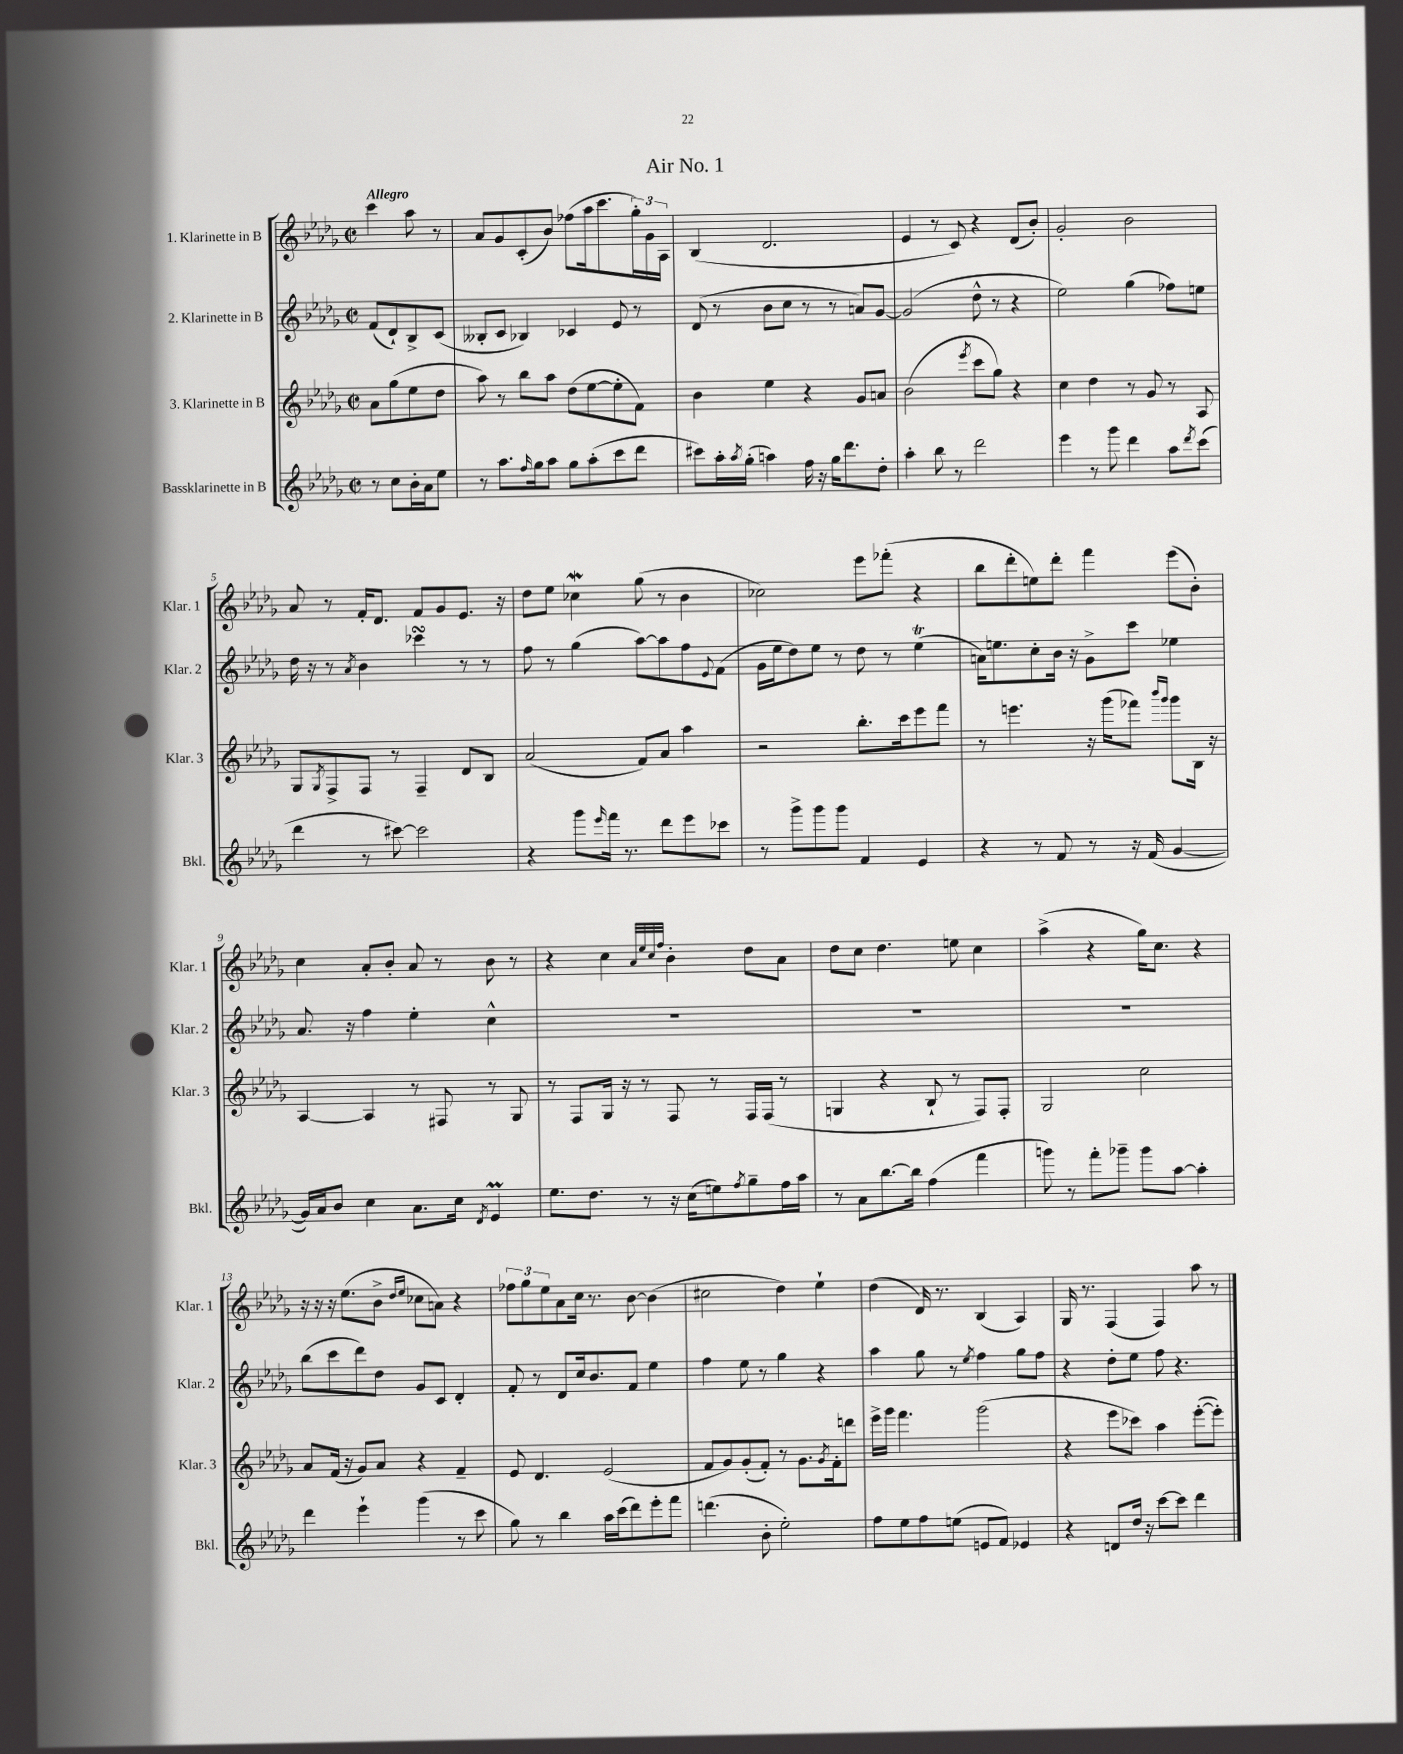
\header { title = "Air No. 1" }
<<
\new StaffGroup <<
\new Staff = "s0" \with { instrumentName = "1. Klarinette in B" shortInstrumentName = "Klar. 1" } {
    \clef treble \key des \major \defaultTimeSignature \time 2/2 \partial 2 \tempo "Allegro"
    c'''4 aes''8 r8 |
    aes'8 ges'8 c'8-.( bes'8) fes''8( aes''16 c'''8. \tuplet 3/2 { ges''16-.) ges'16 aes16 } |
    bes4( des'2. |
    ees'4 r8 c'8) r4 des'8( bes'8-.) |
    ges'2-. bes'2 |
    aes'8 r8 f'16-. des'8. f'8 ges'8 ees'8. r16 |
    des''8 ees''8 ces''4\mordent ges''8( r8 bes'4 |
    ces''2) ees'''8 fes'''8-.( r4 |
    bes''8 des'''8-. e''8) des'''8-. f'''4 ees'''8( bes'8-.) |
    c''4 aes'8-. bes'8-. aes'8 r8 bes'8 r8 |
    r4 c''4 \grace { aes'32 ees''32 c''32 f''32 } bes'4-. des''8 aes'8 |
    des''8 c''8 des''4. e''8 c''4 |
    aes''4->( r4 ges''16) c''8. r4 |
    r16 r16 r16 ees''8.( bes'8-> \grace { des''16 ees''16 } ces''8 a'8) r4 |
    \tuplet 3/2 { fes''8 ges''8 ees''8 } aes'8 c''16 r8. bes'8~ bes'4( |
    cis''2 des''4) ees''4-! |
    des''4( des'16) r8. bes4( aes4) |
    ges16 r8. f4( f4) aes''8 r8 \bar "|." |
}
\new Staff = "s1" \with { instrumentName = "2. Klarinette in B" shortInstrumentName = "Klar. 2" } {
    \clef treble \key des \major \defaultTimeSignature \time 2/2 \partial 2
    f'8( des'8-!) bes8-> c'8( |
    beses8-. c'8 bes4) ces'4 ees'8 r8 |
    des'8( r8 bes'8 c''8 r8 r8 a'8) ges'8~ |
    ges'2( des''8-^ r8 r4 |
    ees''2) ges''4( fes''8) e''8 |
    des''16 r16 r8 \acciaccatura { aes'8 } bes'4 ces'''4\turn r8 r8 |
    f''8 r8 ges''4( aes''8~) aes''8 f''8 \appoggiatura { ees'8 } f'8( |
    ges'16 ees''16 des''8) ees''8 r8 des''8 r8 ees''4\trill( |
    a'16) e''8. c''8-. bes'16 r16 ges'8-> c'''8 ees''4 |
    aes'8. r16 f''4 ees''4-. c''4-^ |
    R1 |
    R1 |
    R1 |
    bes''8( c'''8 des'''8) des''8 ges'8 c'8 des'4-. |
    f'8-. r8 des'8 c''16 bes'8. f'8 ees''4 |
    f''4 ees''8 r8 ges''4 r4 |
    aes''4 ges''8 r8 \acciaccatura { ees''8 } f''4 ges''8 f''8 |
    r4 des''8-. ees''8 f''8 r4. \bar "|." |
}
\new Staff = "s2" \with { instrumentName = "3. Klarinette in B" shortInstrumentName = "Klar. 3" } {
    \clef treble \key des \major \defaultTimeSignature \time 2/2 \partial 2
    aes'8 ges''8( ees''8 des''8 |
    aes''8) r8 bes''8 aes''8 des''8( ees''8~ ees''8-. f'8) |
    bes'4 ees''4 r4 ges'8 a'8 |
    bes'2( \acciaccatura { ees'''8 } c'''8 ges''8) r4 |
    c''4 des''4 r8 ges'8 r8 aes8 |
    ges8 \acciaccatura { ges8 } f8-> f8 r8 f4-- des'8 bes8 |
    aes'2( f'8) aes'8 aes''4 |
    r2 bes''8.-. c'''16 ees'''8 f'''8 |
    r8 e'''4. r16 ges'''16( fes'''8) \grace { bes'''16 ges'''16 } ges'''8 bes16 r16 |
    aes4~ aes4 r8 fis8 r8 ges8 |
    r8 f8 ges16 r16 r8 f8 r8 f16 f16( r8 |
    g4 r4 bes8-! r8 f8) f8-. |
    ges2 c''2 |
    aes'8 f'16( r16 ges'8) aes'8 r4 f'4-- |
    ees'8 des'4. ees'2( |
    f'8 ges'8) ges'8-.( f'8-.) r8 ges'8. \acciaccatura { ges'8 } f'16-. d'''8 |
    ees'''16-> ges'''16 f'''4. ges'''2( |
    r4 ees'''8 ces'''8) aes''4 ees'''8~-.( ees'''8-.) \bar "|." |
}
\new Staff = "s3" \with { instrumentName = "Bassklarinette in B" shortInstrumentName = "Bkl." } {
    \clef treble \key des \major \defaultTimeSignature \time 2/2 \partial 2
    r8 c''8 bes'16-. aes'16 ees''8 |
    r8 aes''8. \grace { f''16 } ges''16 aes''8 ges''8 aes''8-.( c'''8 des'''8 |
    cis'''8) aes''16-. \acciaccatura { aes''8 } ges''16-.( a''4) f''16 r16 ges''16 des'''8. des''8-. |
    aes''4-. bes''8 r8 des'''2 |
    ees'''4 r8 ges'''8 des'''4 aes''8 \acciaccatura { des'''8 } c'''8( |
    des'''4 r8 cis'''8~) cis'''2 |
    r4 ges'''8 \grace { ees'''16 } f'''16 r8. des'''8 ees'''8 ces'''8 |
    r8 ges'''8-> ges'''8 ges'''8 f'4 ees'4 |
    r4 r8 f'8 r8 r16 f'16( ges'4~ |
    ges'16) aes'16 bes'8 c''4 aes'8. c''16 \acciaccatura { des'8 } ees'4\prall |
    ees''8. des''8. r8 r16 c''16( e''8) \acciaccatura { f''8 } ges''8-- f''16 aes''16 |
    r8 aes'8 bes''8.~ bes''16 f''4( f'''4 |
    g'''8) r8 f'''8-. ges'''8-- ges'''8 aes''8~ aes''4-. |
    des'''4 ees'''4-! ges'''4( r8 c'''8 |
    ges''8) r8 bes''4 aes''16 c'''16( des'''8) ees'''8-. f'''8 |
    d'''4.( bes'8-. ees''2-.) |
    f''8 ees''8 f''8 e''8( e'8 f'8) ees'4 |
    r4 d'8 des''16 r16 c'''8~ c'''8 des'''4 \bar "|." |
}
>>
>>
